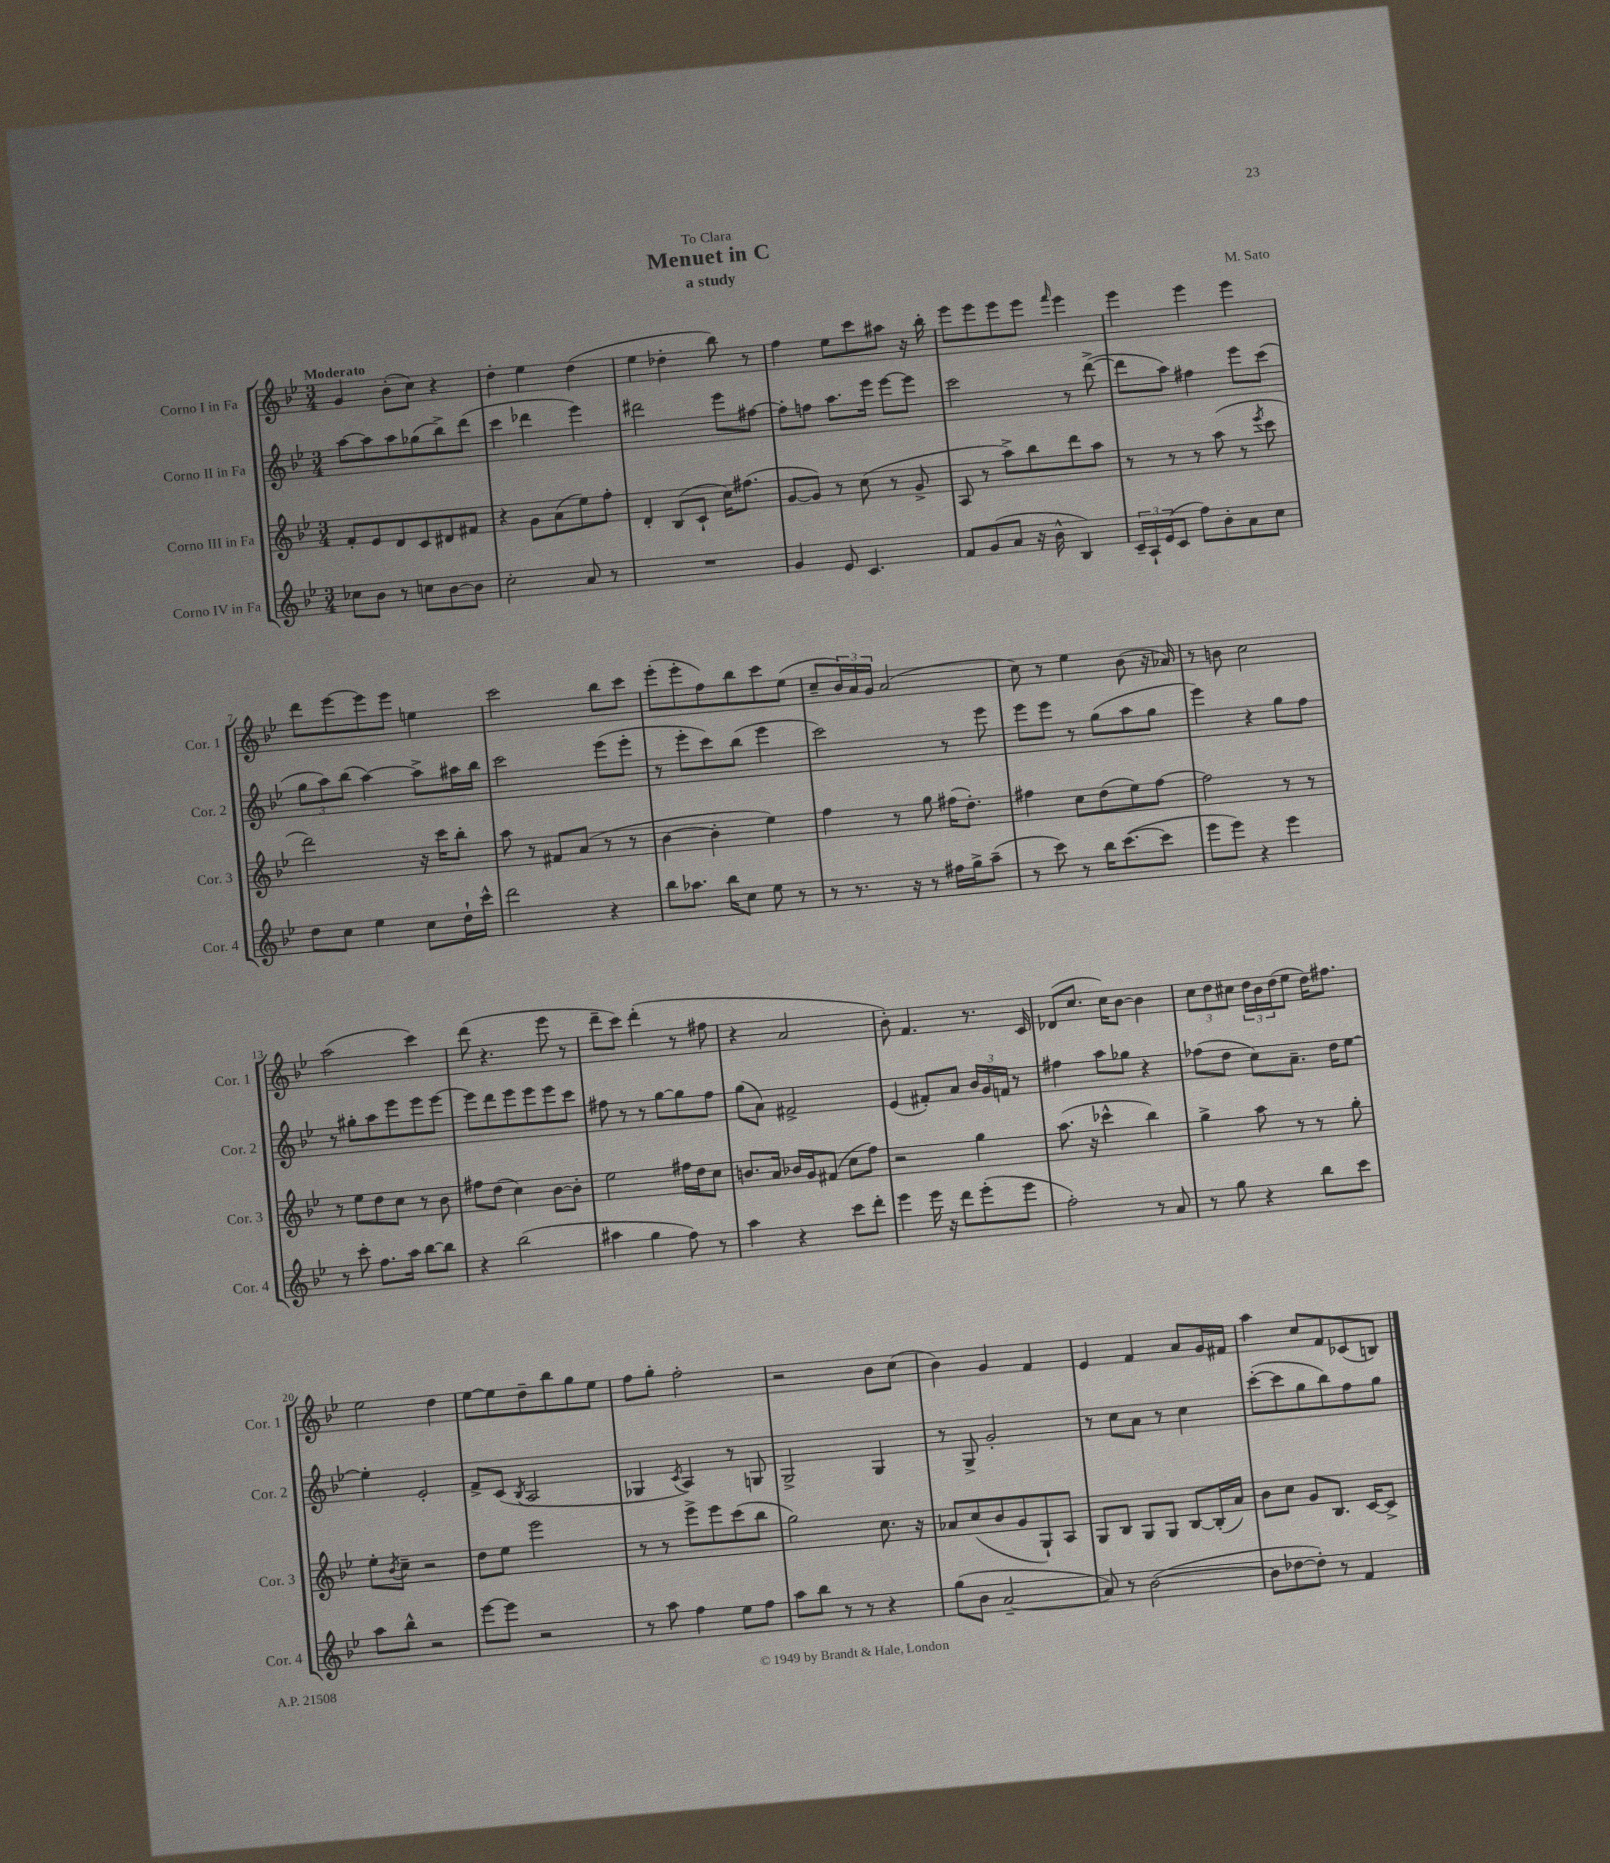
\header { title = "Menuet in C" composer = "M. Sato" subtitle = "a study" dedication = "To Clara" }
<<
\new StaffGroup <<
\new Staff = "s0" \with { instrumentName = "Corno I in Fa" shortInstrumentName = "Cor. 1" } {
    \clef treble \key bes \major \numericTimeSignature \time 3/4 \tempo "Moderato"
    g'4 bes'8-.( c''8) r4 |
    d''4-. ees''4 d''4( |
    ees''4 des''4-. bes''8) r8 |
    f''4 ees''8 c'''8 ais''8 r16 bes''16-. |
    ees'''8 ees'''8 ees'''8 ees'''8 \grace { f'''16 } ees'''4 |
    ees'''4 ees'''4 ees'''4 |
    d'''8 ees'''8~ ees'''8 ees'''8 e''4 |
    c'''2 bes''8 c'''8 |
    ees'''8-.( ees'''8-. f''8) bes''8 c'''8 ees''8( |
    c''8-- \tuplet 3/2 { bes'16) a'16 g'16 } a'2( |
    c''8) r8 ees''4 bes'8( r16 aes'16) |
    r8 b'8 c''2 |
    a''2( c'''4) |
    d'''8( r4. ees'''8 r8 |
    d'''8-- c'''8) d'''4-.( r8 fis''8 |
    r4 a'2 |
    bes'8-.) f'4. r8. c'16 |
    des'8( c''8. c''16) bes'8~ bes'4 |
    \tuplet 3/2 { c''8 d''8 cis''8 } \tuplet 3/2 { d''16 bes'16 d''16( } ees''8 d''16) fis''8. |
    ees''2 d''4 |
    ees''8~ ees''8 d''8-- bes''8 g''8 ees''8 |
    f''8 g''8-. f''2-. |
    r2 bes'8 c''8( |
    bes'4) g'4 f'4 |
    ees'4 f'4 a'8 g'16 fis'16 |
    a''4 c''8 f'8 ces'8( b8) \bar "|." |
}
\new Staff = "s1" \with { instrumentName = "Corno II in Fa" shortInstrumentName = "Cor. 2" } {
    \clef treble \key bes \major \numericTimeSignature \time 3/4
    a''8~ a''8 a''8 ges''8( bes''8->) d'''8( |
    c'''4 des'''4 ees'''4) |
    dis'''2 ees'''8 fis''8~ |
    fis''8-. f''8 a''8. ees'''16 ees'''8~ ees'''8 |
    c'''2 r8 d'''8~->( |
    d'''8 a''8) fis''4 ees'''8 c'''8( |
    \tuplet 3/2 { g''8 a''8) bes''8( } a''4~) a''8-> ais''16 bes''16 |
    c'''2 ees'''8( ees'''8-. |
    r8 ees'''8-. c'''8) bes''8( ees'''4 |
    c'''2) r8 ees'''8 |
    ees'''8 ees'''8 r8 g''8( a''8 g''8 |
    ees'''4) r4 g''8 f''8 |
    r8 gis''8-. a''8 ees'''8 ees'''8 ees'''8~ |
    ees'''8 d'''8 ees'''8 ees'''8 ees'''8 c'''8 |
    fis''8 r8 r8 g''8~ g''8 fis''8 |
    g''8( a'8) fis'2-> |
    ees'4( fis'8-.) a'8 \tuplet 3/2 { bes'16 g'16 f'16 } r8 |
    fis''4 a''8 ges''8 r4 |
    fes''8( d''8 c''8) a'8.-- d''16 ees''8~ |
    ees''4-. ees'2-. |
    f'8-> c'8( \acciaccatura { bes8 } a2 |
    ges4 \acciaccatura { c'8 } a4) r8 g8 |
    g2-> g4 |
    r8 g8-> g'2-. |
    r8 c''8 a'8 r8 c''4 |
    c'''8~-.( c'''8 g''8 bes''8) f''8 g''8 \bar "|." |
}
\new Staff = "s2" \with { instrumentName = "Corno III in Fa" shortInstrumentName = "Cor. 3" } {
    \clef treble \key bes \major \numericTimeSignature \time 3/4
    f'8-. ees'8 d'8 c'8 dis'8 fis'8 |
    r4 g'8 a'8( ees''8) f''8-. |
    d'4-. bes8( c'8-! c''16) fis''8.( |
    g'8~ g'8) r8 c''8( r8 g'8-> |
    a8 r8 a''8->) bes''8 d'''8 a''8 |
    r8 r8 r8 a''8( r8 \acciaccatura { ees'''8 } c'''8 |
    d'''2) r16 c'''16 bes''8-. |
    a''8 r8 fis'8 a'8( r8 r8 |
    bes'4~ bes'4-. ees''4) |
    f''4 r8 g''8 fis''16( d''8.-.) |
    fis''4 c''8 d''8( ees''8) fis''8~ |
    fis''2 r8 r8 |
    r8 ees''8 d''8 c''8 r8 bes'8 |
    fis''8 d''8( c''4) bes'8~ bes'8-. |
    ees''2 fis''16 d''16 c''8 |
    b'8. a'16 bes'16 g'16 fis'8( c''8 f''8) |
    r2 g''4 |
    a''8.( r16 ces'''4-^ bes''4) |
    g''4-> a''8 r8 r8 g''8-. |
    ees''8-. \acciaccatura { bes'8 } c''8-- r2 |
    d''8 ees''8 ees'''2 |
    r8 r8 ees'''8-> ees'''8 c'''8( bes''8 |
    g''2) c''8. r16 |
    aes'8 c''8( bes'8 g'8 g8-!) a8 |
    g8 bes8 g8 g8 bes8~ bes16-.( a'16) |
    bes'8 c''8 g'8 bes8. c'16~ c'8-> \bar "|." |
}
\new Staff = "s3" \with { instrumentName = "Corno IV in Fa" shortInstrumentName = "Cor. 4" } {
    \clef treble \key bes \major \numericTimeSignature \time 3/4
    ces''8 bes'8 r8 c''8 bes'8~ bes'8 |
    c''2-. a'8 r8 |
    R2. |
    g'4 ees'8 c'4. |
    f'8 g'8( a'8 r16 bes'16-^ bes4) |
    \tuplet 3/2 { c'16-- a16-! ees'16( } c'8 f''8) bes'8-. a'8 c''8 |
    d''8 c''8 ees''4 c''8 d''16-! c'''16-^ |
    d'''2 r4 |
    bes''8 aes''8. bes''16 c''8 ees''8 r8 |
    r8 r8. r16 r8 fis''16 g''16-> a''8--( |
    r8 c'''8) r8 bes''16 c'''8.~( c'''8 |
    ees'''8 ees'''8) r4 ees'''4 |
    r8 c'''8-. f''8. a''16 bes''8~ bes''8 |
    r4 bes''2( |
    ais''4 g''4 f''8) r8 |
    a''4 r4 c'''8 d'''8-. |
    ees'''4 ees'''16 r16 d'''8 ees'''8-.( ees'''8 |
    f''2-.) r8 a'8 |
    r8 g''8 r4 bes''8 c'''8 |
    a''8 bes''8-^ r2 |
    ees'''8~ ees'''8 r2 |
    r8 a''8 f''4 ees''8 f''8 |
    a''8 bes''8 r8 r8 r4 |
    g''8( bes'8 a'2~-- |
    a'8) r8 bes'2~( |
    bes'8 des''8~ des''8-.) r8 f'4 \bar "|." |
}
>>
>>
